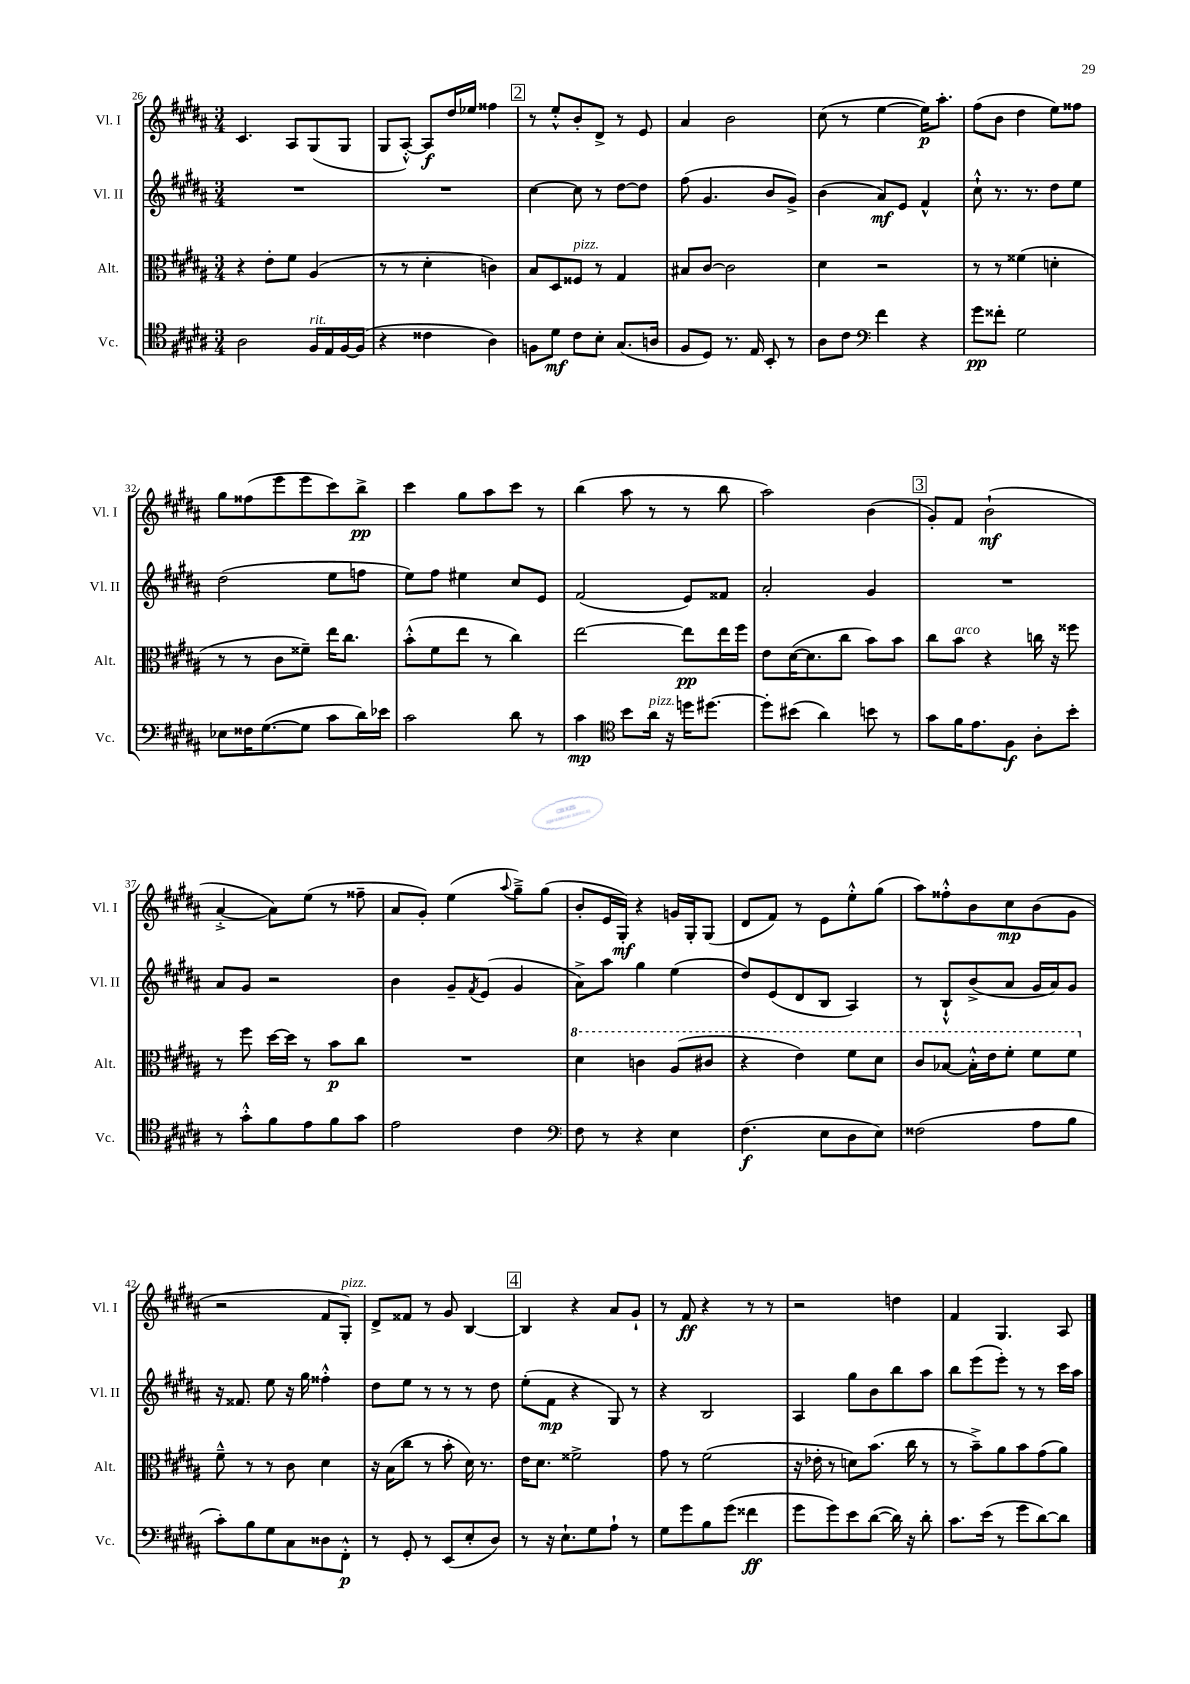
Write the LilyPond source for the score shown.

<<
\new StaffGroup <<
\new Staff = "s0" \with { instrumentName = "Vl. I" shortInstrumentName = "Vl. I" } {
    \clef treble \key b \major \numericTimeSignature \time 3/4
    cis'4. ais8 gis8( gis8 |
    gis8 ais8~-.-^) ais8\f dis''16 ees''16 fisis''4 |
    \mark \markup { \box "2" } r8 e''8-.-^ b'8-. dis'8-> r8 e'8 |
    ais'4 b'2 |
    cis''8( r8 e''4~ e''16\p) ais''8.-. |
    fis''8( b'8 dis''4 e''8) fisis''8 |
    gis''8 fisis''8( e'''8 e'''8 cis'''8) b''8->\pp |
    cis'''4 gis''8 ais''8 cis'''8 r8 |
    b''4( ais''8 r8 r8 b''8 |
    ais''2) b'4( |
    \mark \markup { \box "3" } gis'8-.) fis'8 b'2-!\mf( |
    ais'4~-.-> ais'8) e''8( r8 fisis''8-- |
    ais'8 gis'8-.) e''4( \appoggiatura { ais''8 } gis''8--->) gis''8( |
    b'8-. e'16 gis16-.\mf) r4 g'16 gis16-. gis8( |
    dis'8 fis'8) r8 e'8 e''8-.-^ gis''8( |
    ais''8) fisis''8-.-^ b'8 cis''8\mp b'8( gis'8 |
    r2 fis'8 gis8-.^\markup { \italic "pizz." }) |
    dis'8-> fisis'8 r8 gis'8 b4~ |
    \mark \markup { \box "4" } b4 r4 ais'8 gis'8-! |
    r8 fis'8\ff r4 r8 r8 |
    r2 d''4 |
    fis'4 gis4. ais8 \bar "|." |
}
\new Staff = "s1" \with { instrumentName = "Vl. II" shortInstrumentName = "Vl. II" } {
    \clef treble \key b \major \numericTimeSignature \time 3/4
    R2. |
    R2. |
    \mark \markup { \box "2" } cis''4~ cis''8 r8 dis''8~ dis''8 |
    fis''8( gis'4. b'8 gis'8->) |
    b'4( ais'8\mf) e'8 fis'4-^ |
    cis''8-!-^ r8. r8. dis''8 e''8 |
    dis''2( e''8 f''8 |
    e''8) fis''8 eis''4 cis''8 e'8 |
    fis'2( e'8) fisis'8 |
    ais'2-. gis'4 |
    \mark \markup { \box "3" } R2. |
    ais'8 gis'8 r2 |
    b'4 gis'8-- \acciaccatura { fis'8 } e'8( gis'4 |
    ais'8->) ais''8 gis''4 e''4( |
    dis''8) e'8( dis'8 b8 ais4) |
    r8 b8-!-^ b'8->( ais'8 gis'16 ais'16) gis'8 |
    r16 fisis'8. e''8 r16 gis''16 fisis''4-.-^ |
    dis''8 e''8 r8 r8 r8 dis''8 |
    \mark \markup { \box "4" } e''8-.( fis'8\mp r4 gis8) r8 |
    r4 b2 |
    ais4 gis''8 b'8 b''8 ais''8 |
    b''8 e'''8( e'''8-.) r8 r8 cis'''16 ais''16 \bar "|." |
}
\new Staff = "s2" \with { instrumentName = "Alt." shortInstrumentName = "Alt." } {
    \clef alto \key b \major \numericTimeSignature \time 3/4
    r4 e'8-. fis'8 ais4( |
    r8 r8 dis'4-. c'4) |
    \mark \markup { \box "2" } b8 dis8 fisis8^\markup { \italic "pizz." } r8 gis4 |
    bis8 cis'8~ cis'2 |
    dis'4 r2 |
    r8 r8 fisis'4( d'4-. |
    r8 r8 cis'8 fisis'8--) e''16 cis''8. |
    b'8-.-^( fis'8 e''8 r8 cis''4) |
    e''2~ e''8\pp e''16 fis''16 |
    e'8 dis'16~( dis'8. cis''8 b'8) b'8 |
    \mark \markup { \box "3" } cis''8 b'8^\markup { \italic "arco" } r4 c''16 r16 fisis''8 |
    r8 fis''8 dis''16~ dis''16 r8 b'8\p cis''8 |
    R2. |
    \ottava #1 dis''4 c''4 ais'8( cis''8 |
    r4 e''4) fis''8 dis''8 |
    cis''8 bes'8~ bes'16-.-^ e''16 fis''8-. fis''8 fis''8 \ottava #0 |
    fis'8---^ r8 r8 cis'8 dis'4 |
    r16 b16( cis''8 r8 b'8-. dis'16) r8. |
    \mark \markup { \box "4" } e'16 dis'8. fisis'2-> |
    gis'8 r8 fis'2( |
    r16 ees'16-. r8 d'8) b'8.( cis''16 r8 |
    r8 b'8--->) ais'8 b'8 gis'8( ais'8) \bar "|." |
}
\new Staff = "s3" \with { instrumentName = "Vc." shortInstrumentName = "Vc." } {
    \clef tenor \key b \major \numericTimeSignature \time 3/4
    ais2 fis16^\markup { \italic "rit." } e16 fis16~ fis16( |
    r4 cisis'4 ais4) |
    \mark \markup { \box "2" } f8 dis'8\mf cis'8 b8-. gis8.( a16 |
    fis8 dis8) r8. e16 b,8-. r8 |
    ais8 cis'8 \clef bass fis'4 r4 |
    gis'8\pp fisis'8-. gis2 |
    ees8 fisis16 gis8.~( gis8 cis'8 dis'16) ees'16 |
    cis'2 dis'8 r8 |
    cis'4\mp \clef tenor b'8 ais'16^\markup { \italic "pizz." } r16 d''16 dis''8.~ |
    dis''8-. bis'8( ais'4) b'8 r8 |
    \mark \markup { \box "3" } gis'8 fis'16 e'8. fis8\f ais8-. b'8-. |
    r8 gis'8-.-^ fis'8 e'8 fis'8 gis'8 |
    e'2 cis'4 |
    \clef bass fis8 r8 r4 e4 |
    fis4.\f( e8 dis8 e8) |
    fisis2( ais8 b8 |
    cis'8-.) b8 gis8 cis8 disis8 fis,8-.-^\p |
    r8 gis,8-. r8 e,8( e8-. dis8) |
    \mark \markup { \box "4" } r8 r16 e8.-! gis8 ais8-! r8 |
    gis8 gis'8 b8 gis'8( fisis'4\ff |
    gis'8 gis'8) e'8 dis'8~( dis'16) r16 dis'8-. |
    cis'8. e'16( r8 gis'8 dis'8~) dis'8 \bar "|." |
}
>>
>>
\layout { \context { \Score currentBarNumber = #26 } }
